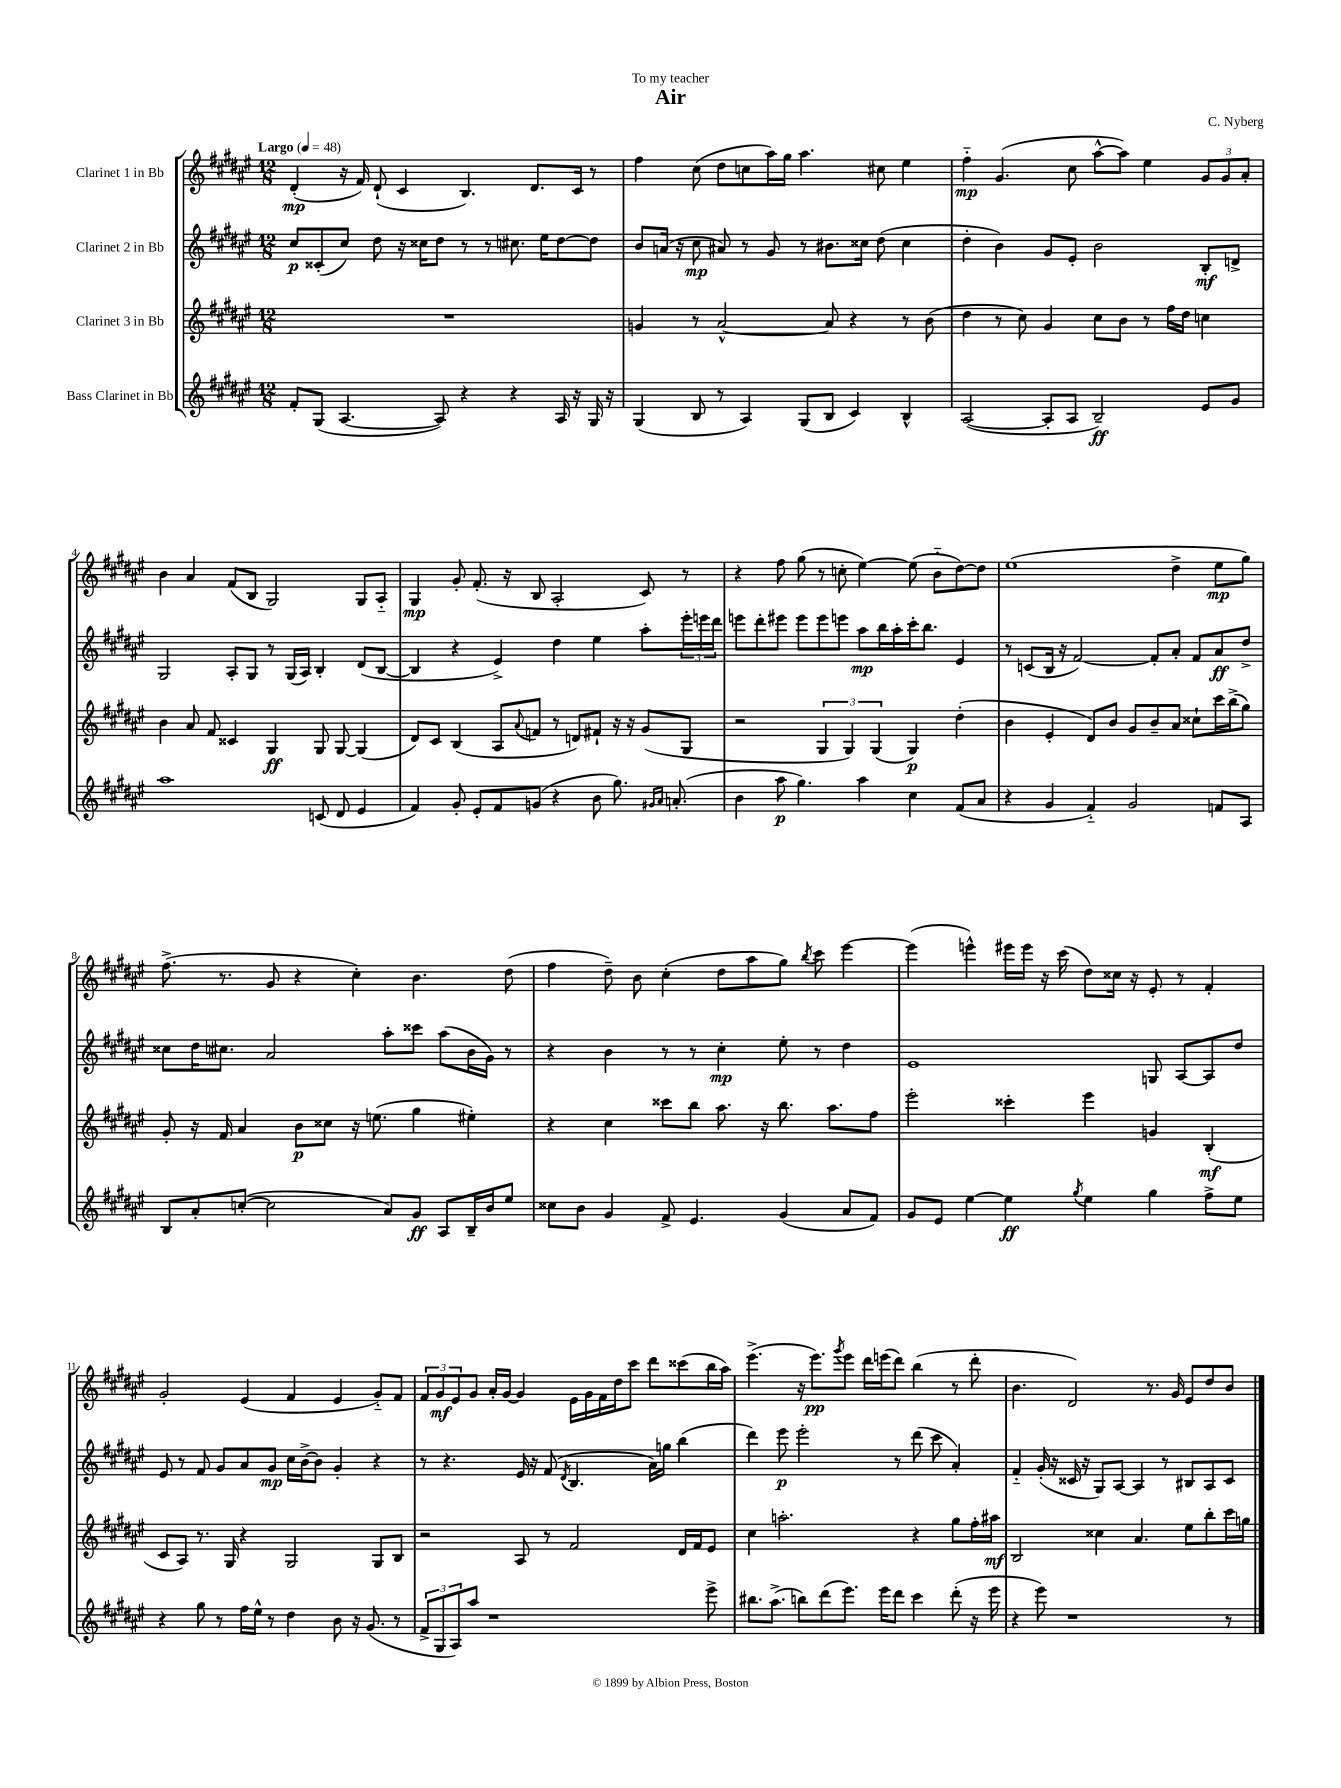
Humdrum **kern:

**kern	**kern	**kern	**kern
*staff4	*staff3	*staff2	*staff1
*clefG2	*clefG2	*clefG2	*clefG2
*k[f#c#g#d#a#e#]	*k[f#c#g#d#a#e#]	*k[f#c#g#d#a#e#]	*k[f#c#g#d#a#e#]
*M12/8	*M12/8	*M12/8	*M12/8
*MM48	*MM48	*MM48	*MM48
8f#'/L	1.r	8cc#/L	(4d#'/
(8G#/J	.	(8c##'/	.
[4.A#/	.	8cc#/J)	16r
.	.	.	16f#/)
.	.	8dd#\	(8d#`/
.	.	16r	4c#/
.	.	16cc##\LK	.
8A#/])	.	8dd#\J	.
4r	.	8r	4.B/)
.	.	8r	.
4r	.	8.cc#\	.
.	.	.	8.d#/L
.	.	16ee#\LK	.
16A#/	.	[8dd#\	.
16r	.	.	16c#/Jk
16G#/	.	8dd#\]J	8r
16r	.	.	.
=	=	=	=
(4G#/	4g/	8b/L	4ff#\
.	.	(16a/Jk	.
.	.	16r	.
8B/	8r	8cc#\	(8cc#\
8r	[2a#^^/	8a#/)	8dd#\L
4A#/)	.	8r	8cc\
.	.	8g#/	16aa#\L)
.	.	.	16gg#\JJ
(8G#/L	.	8r	4.aa#\
8B/J	8a#/]	8.b#\L	.
4c#/)	4r	.	.
.	.	16cc##\Jk	.
.	.	(8dd#\	8cc#\
4B^^/	8r	4cc##\	4ee#\
.	(8b\	.	.
=	=	=	=
([2A#/	4dd#\	4dd#'\	4ff#'~\
.	8r	4b\)	(4.g#/
.	8cc#\)	.	.
8A#'/]L	4g#/	8g#/L	.
8A#/J	.	8e#'/J	8cc#\
2B~/)	8cc#\L	2b\	[8aa#^^\L
.	8b\J	.	8aa#\]J)
.	8r	.	4ee#\
.	16ff#\LL	.	.
.	16dd#\JJ	.	.
8e#/L	4cc\	8B'/L	12g#/L
.	.	.	12g#/
8g#/J	.	8d^/J	.
.	.	.	12a#'/J
=	=	=	=
1aa#	4b\	2G#/	4b\
.	8a#/	.	4a#/
.	8f#/	.	.
.	4c##/	8A#'/L	(8f#/L
.	.	8G#/J	8B/J
.	4G#/	8r	2G#/)
.	.	(16G#/LL	.
.	.	16A#/JJ)	.
(8c/	8G#/	4B'/	.
8d#/	[8G#/	.	.
4e#/	(4G#/]	(8d#/L	8G#/L
.	.	[8B/J	8A#'~/J
=	=	=	=
4f#/)	8d#/L)	4B/]	4G#/
.	8c#/J	.	.
8g#'/	(4B/	4r	8g#'/
8e#'/L	.	.	(8.f#'/
8f#/	8A#/L	4e#^/)	.
.	.	.	16r
.	8qqa#/	.	.
(8g/J	8f/J	.	8B/
4r	8r	4dd#\	2A#'/
.	8d/L)	.	.
8b\	8f#`/J	4ee#\	.
8.gg#\)	16r	.	.
.	16r	.	.
.	(8g#/L	8aa#'\L	8c#/)
16qqg#/LL	.	.	.
16qqa#/JJ	.	.	.
(8.a'/	.	.	.
.	8G#/J	24eee#'\L	8r
.	.	24eee\	.
.	.	24ddd#\JJ	.
=	=	=	=
4b\	2r	8eee\L	4r
.	.	8ddd#'\	.
8aa#\	.	8eee#\J	8ff#\
4.gg#\)	.	8eee#\L	(8gg#\
.	6G#/	8eee#\	8r
.	.	8eee\J	8cc'\
.	6G#/)	.	.
4aa#\	.	8aa#\L	[4ee#\)
.	(6G#/	.	.
.	.	16bb\L	.
.	.	16aa#'\	.
4cc#\	4G#/)	16ccc#'\J	(8ee#\]
.	.	8.bb\J	.
.	.	.	8b'~\L
(8f#/L	(4dd#'\	4e#/	[8dd#\)
8a#/J	.	.	8dd#\]J
=	=	=	=
4r	4b\	8r	(1ee#
.	.	(8c/L	.
4g#/	4e#'/	16B/Jk	.
.	.	16r	.
.	.	[2f#/)	.
4f#'~/)	8d#/L)	.	.
.	8b/J	.	.
2g#/	8g#/L	.	.
.	8b~/	8f#'/]L	.
.	8a#/J	8a#'/J	4dd#^\
.	8cc##`\L	8f#/L	.
8f/L	16ccc#\L	8a#/	8ee#\L
.	(16bb^\J	.	.
8A#/J	8gg#\J)	8dd#^/J	8gg#\J)
=	=	=	=
8B/L	8g#'/	8cc##\L	(8.ff#^\
8a#'/	16r	16dd#\K	.
.	16f#/	8.cc#\J	8.r
([8cc'/J	4a#/	.	.
2cc\]	.	2a#/	8g#/
.	8b\L	.	4r
.	8cc##\J	.	.
.	16r	.	4cc#'\)
.	(8.ee\	.	.
8a#/L)	.	8aa#'\L	.
8g#/J	4gg#\	8ccc##\J	4.b\
8A#/L	.	(8aa#\L	.
16B~/L	4ee#'\)	16b\L	.
16b/J	.	16g#\JJ)	.
8ee#/J	.	8r	(8dd#\
=	=	=	=
8cc##\L	4r	4r	4ff#\
8b\J	.	.	.
4g#/	4cc#\	4b\	8dd#~\)
.	.	.	8b\
8f#^/	8ccc##\L	8r	(4cc#'\
4.e#/	8bb\J	8r	.
.	8.aa#\	4cc#'\	8dd#\L
.	.	.	8aa#\
.	16r	.	.
(4g#/	8.bb\	8ee#'\	8gg#\J)
.	.	.	8qbb/
.	.	8r	8ccc#\
.	8.aa#\L	.	.
8a#/L	.	4dd#\	[4eee#\
8f#/J)	8ff#\J	.	.
=	=	=	=
8g#/L	2eee#'\	1e#	(4eee#\]
8e#/J	.	.	.
[4ee#\	.	.	4eee^^\)
4ee#\]	4ccc##'\	.	16eee#\LL
.	.	.	16eee#\JJ
.	.	.	16r
.	.	.	(16ccc#\
8qgg#/	.	.	.
4ee#\	4eee#\	.	8dd#\L)
.	.	.	16cc##\Jk
.	.	.	16r
4gg#\	4g/	8G/	8e#'/
.	.	[8A#/L	8r
8ff#^\L	(4B'/	8A#/]	4f#'/
8ee#\J	.	8dd#/J	.
=	=	=	=
4r	8c#/L	8e#/	2g#'/
.	8A#/J)	8r	.
8gg#\	8.r	8f#/	.
8r	.	8g#/L	.
.	16G#/	.	.
16ff#\LL	4r	8a#/	(4e#/
16ee#^^\JJ	.	.	.
8r	.	8g#/J	.
4dd#\	2G#/	16cc#\LL	4f#/
.	.	[16b^\J	.
.	.	8b\]J	.
8b\	.	4g#'/	4e#/
16r	.	.	.
(8.g#/	.	.	.
.	8G#/L	4r	8g#'~/L)
8r	8B/J	.	8f#/J
=	=	=	=
12f#^/L	2r	8r	12f#/L
12G#/	.	.	12g#/
.	.	4.r	.
12A#/)	.	.	12e#/
8aa#/J	.	.	8g#/J
1r	.	.	16a#'/LL
.	.	.	[16g#/JJ
.	8A#/	16e#/	4g#/]
.	.	16r	.
.	8r	(8f#/	.
.	.	8qd#/	.
.	2f#/	4.B/	16e#\LL
.	.	.	16g#\
.	.	.	16f#\
.	.	.	16dd#\J
.	.	.	8ccc#\J
.	.	16a#\LL)	8ddd#\L
.	.	16gg\JJ	.
.	16d#/LL	(4bb\	(8ccc##\
.	16f#/J	.	.
8eee#^\	8e#/J	.	16bb\L
.	.	.	16aa#\JJ)
=	=	=	=
8.bb#\L	4cc#\	4ddd#\)	(4.eee#^\
(8.aa#^\J	.	.	.
.	2.aa'\	8eee#\	.
8bb\L)	.	2eee#'\	16r
.	.	.	8.eee#\L)
(8ddd#\	.	.	.
.	.	.	8qggg#/
8.eee#\J)	.	.	8eee#\J
.	.	.	16ddd#\LL
16eee#\LK	.	.	(16eee\J
8ddd#\J	.	8r	8ddd#\J)
4ccc#\	4r	(8ddd#\	(4bb\
.	.	8ccc#\	.
(8ddd#'\	8gg#\L	4a#'/)	8r
16r	16ff#'\L	.	8ddd#'\
16eee#\	16aa#\JJ	.	.
=	=	=	=
4r	2B/	4f#'~/	4.b\
8eee#\)	.	(16g#'/	.
.	.	16r	.
1r	.	16c##/	2d#/)
.	.	16r	.
.	4cc##\	8G#/L)	.
.	.	[8A#/J	.
.	4.a#/	4A#/]	.
.	.	.	8.r
.	.	8r	.
.	.	.	16g#/
.	8ee#\L	8B#/L	8e#/L
.	8bb'\	8A#/	8dd#/
8r	16ccc#\L	8c##/J	8b/J
.	16gg\JJ	.	.
==	==	==	==
*-	*-	*-	*-
